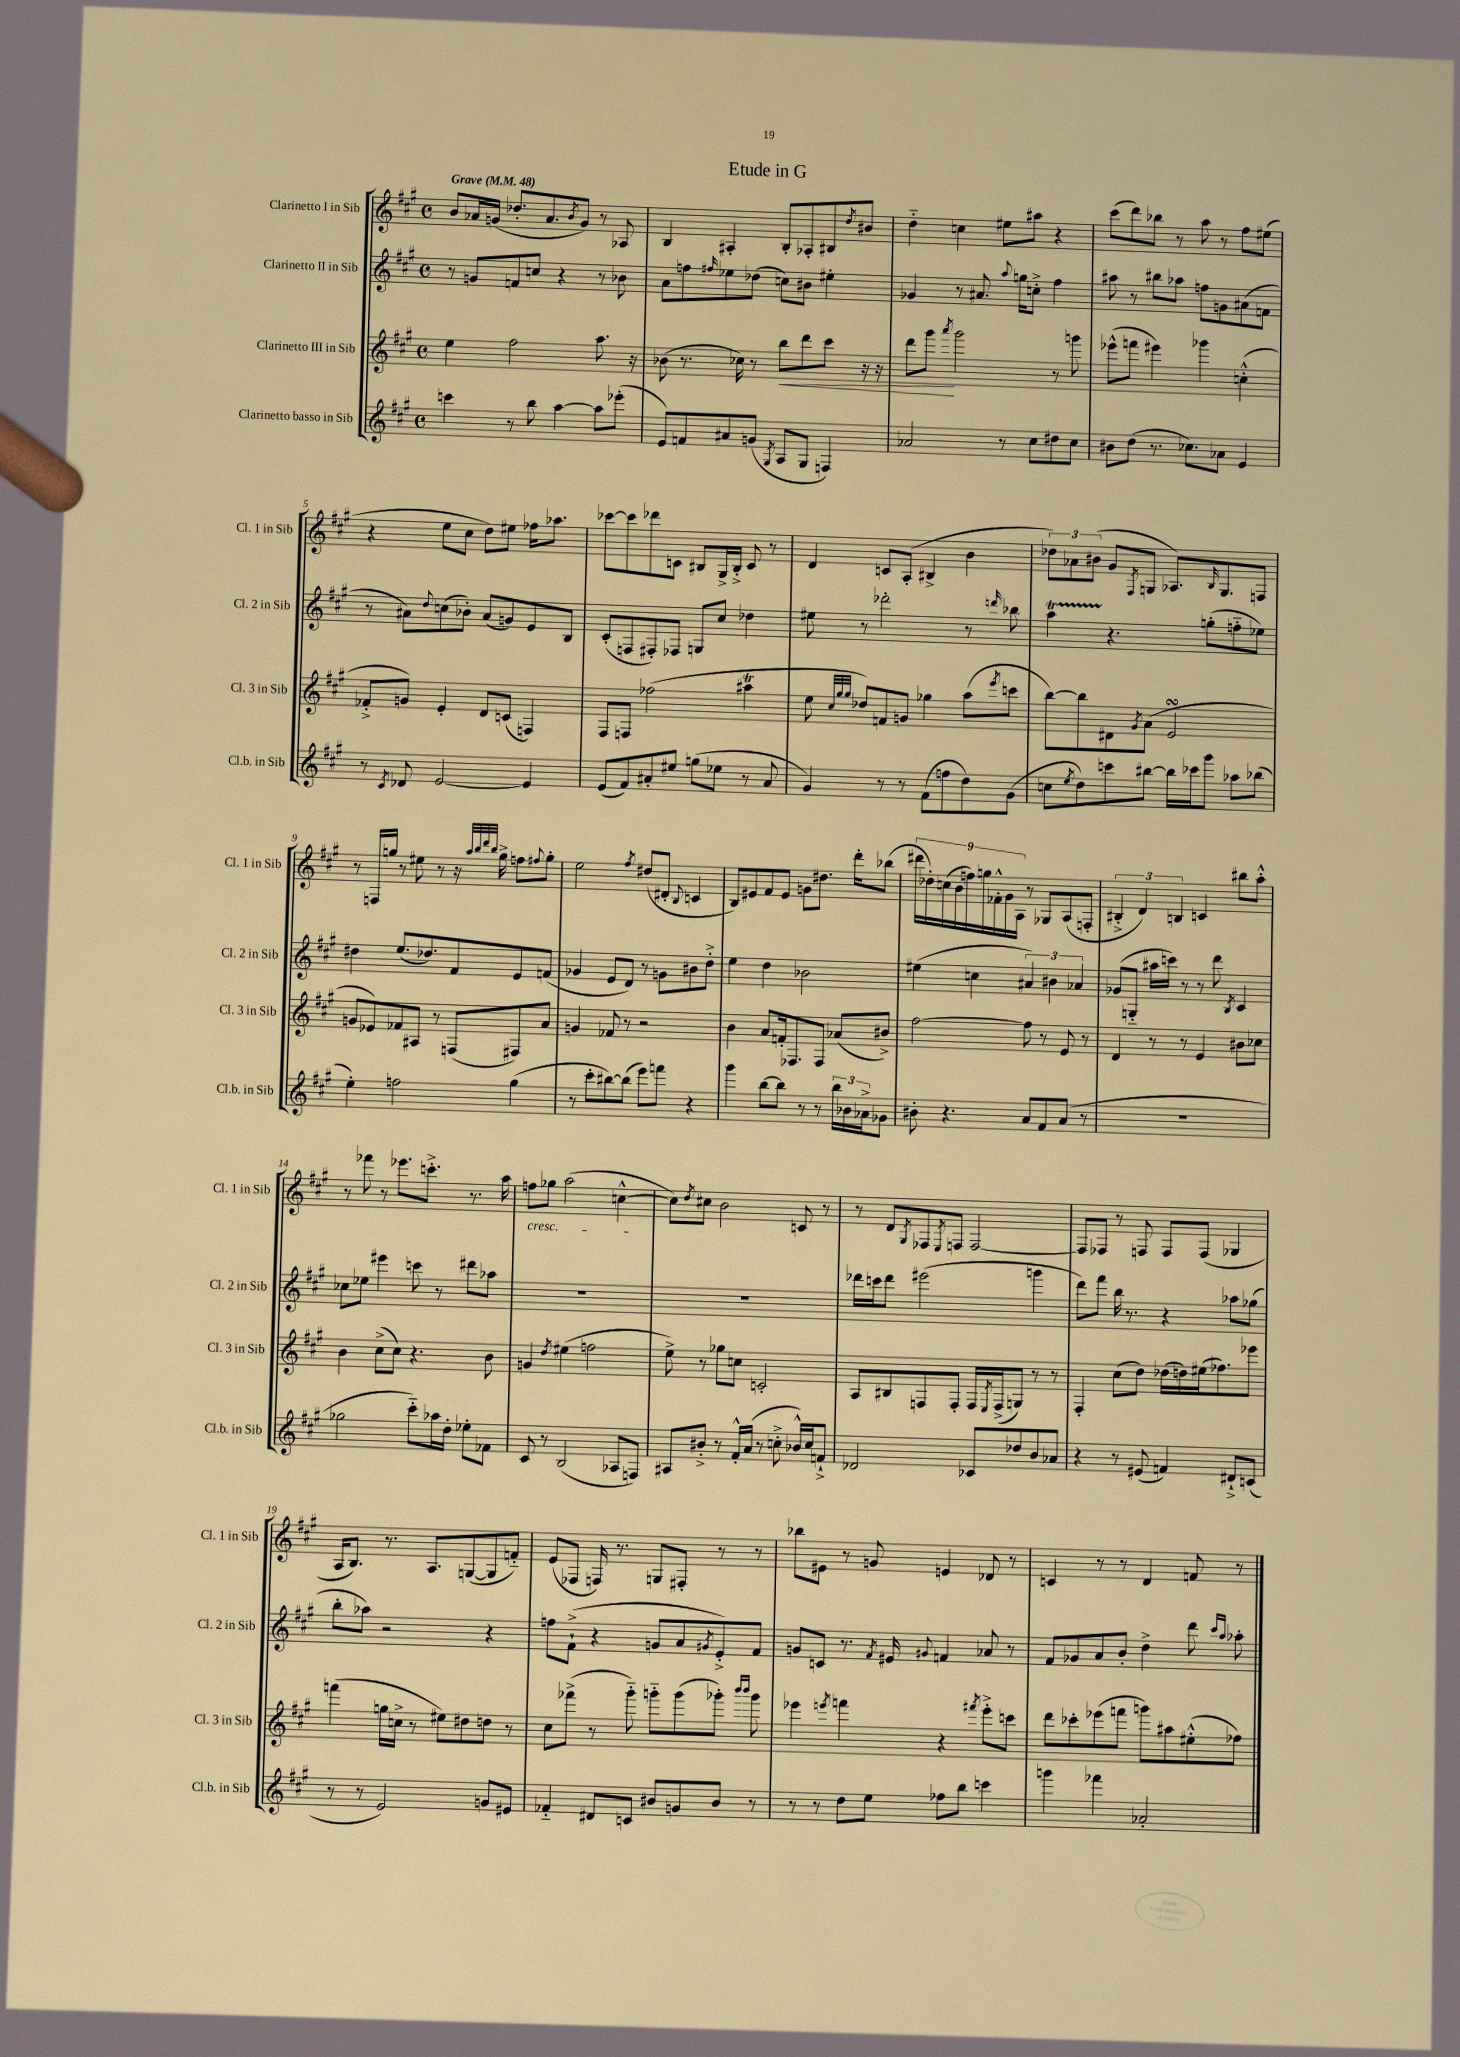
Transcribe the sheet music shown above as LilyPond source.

\header { title = "Etude in G" }
<<
\new StaffGroup <<
\new Staff = "s0" \with { instrumentName = "Clarinetto I in Sib" shortInstrumentName = "Cl. 1 in Sib" } {
    \clef treble \key a \major \defaultTimeSignature \time 4/4 \tempo "Grave" 4 = 48
    b'8 aes'16 g'16( des''8.-. aes'8. \acciaccatura { b'8 } g'8) r8 aes8 |
    b4 ais4-. b8-. aes8-. bis8 \acciaccatura { d''8 } bis'8 |
    d''4-_ c''4 eis''8 ais''8 r4 |
    cis'''8( d'''8) bes''8 r8 a''8 r8 fis''8 eis''8( |
    r4 e''8 cis''8 d''8) eis''8 fes''16 aes''8. |
    ces'''8~ ces'''8 des'''8 c'8 bis8 gis16-> bis16-.-> c'8 r8 |
    d'4 c'8 a8-.( bis4-> b'4 |
    \tuplet 3/2 { des''8) aes'8 bis'8( } gis'8 \acciaccatura { fis8 } g8 aes8.) \grace { b16 } g8. f8 |
    r8 f16 g''16 r8 eis''8 r8 r16 \grace { a''32 b''32 d'''32 b''32 } g''16-> f''8 \appoggiatura { fis''8 } g''8-. |
    e''2 \acciaccatura { fis''8 } dis''8( dis'8-. \appoggiatura { b8 } c'4 |
    b8) eis'8 fis'8 eis'8 g'8 dis''8. d'''16-. bes''8( |
    \tuplet 9/8 { dis'''16 des''16-.) c''16( b'16 f''16) g''16 fes'16-.-^ gis'16 a16 } r8 ges8 a8( f8-. |
    \tuplet 3/2 { bis4-.-> d'4) b4 } c'4 bis''8 a''8-.-^ |
    r8 fes'''8 r8 ees'''8. c'''8.-.-> r8. a''16 |
    f''8\cresc ges''8 a''2( c''4~-^\! |
    c''8) \acciaccatura { d''8 } cis''8 b'2 c'8 r8 |
    r8 d'8 \acciaccatura { gis8 } fes8 \acciaccatura { e8 } f8 f2~ |
    f8 fes8 r8 f8 f8 f8( ges4 |
    a16 b8.) r8. a8. g8~( g8 f'8-_) |
    e'8( fes8 f16) r8. g8 fis8-. r8 r8 |
    bes''8 eis'8 r8 g'8 e'4 des'8 r8 |
    c'4 r8 r8 d'4 f'8 r8 \bar "|." |
}
\new Staff = "s1" \with { instrumentName = "Clarinetto II in Sib" shortInstrumentName = "Cl. 2 in Sib" } {
    \clef treble \key a \major \defaultTimeSignature \time 4/4
    r8 g'8 f'8 c''8 r4 r8 bes'8 |
    a'8 f''8 \grace { fis''16 } ees''8 des''8( c''8) bis'8 eis''4-. |
    ges'4 r8 ais'8. \appoggiatura { a''8 } g''16 c''8-.-> fis''4 |
    ais''8 r8 bis''8 aes''8 f''8 g'8 ais'8( f'8 |
    r8 ais'8) \appoggiatura { d''8 } c''8( bes'8-.) ais'8( g'8) e'8 b8 |
    cis'8-.( f8 fis8-.) fes8 g8 cis''8 des''4 |
    eis''8 r8 des'''2-. r8 \grace { d'''16 } bes''8 |
    a''4\startTrillSpan r4.\stopTrillSpan g''8-.( f''8-_ ees''8) |
    dis''4 e''8.( des''8.) fis'8 e'8 f'8( |
    ges'4 e'8 d'8) r8 g'8 bis'8 d''8-.-> |
    e''4 d''4 bes'2 |
    eis''4( c''4 \tuplet 3/2 { ais'4) bis'4 aes'4 } |
    ges'8( g8-_ ais''16 c'''16) r8 r8 d'''8 \acciaccatura { b8 } cis'4 |
    ces''8 ees''8 eis'''4 c'''8 r8 dis'''8 aes''8 |
    R1 |
    R1 |
    des'''16 c'''16 des'''8 eis'''2( g'''4 |
    d'''8) fis'''8 b''16 r8. r4 aes''8 ges''8( |
    b''8-. aes''8) r2 r4 |
    f''8 fis'8-!->( r4 g'8 a'8 \acciaccatura { gis'8 } e'8-.->) fis'8 |
    g'8 c'8 r8. \acciaccatura { fis'8 } eis'16 \appoggiatura { gis'8 } f'4 aes'8 r8 |
    fis'8 ges'8 a'8 b'8-. d''4-> d'''8 \grace { cis'''16 a''16 } aes''8-. \bar "|." |
}
\new Staff = "s2" \with { instrumentName = "Clarinetto III in Sib" shortInstrumentName = "Cl. 3 in Sib" } {
    \clef treble \key a \major \defaultTimeSignature \time 4/4
    e''4 fis''2 a''8. r16 |
    bes'8( r8. ces''16) r8 b''8\< d'''8 cis'''8 r16 r16 |
    d'''8 gis'''8\! \acciaccatura { a'''8 } gis'''2 r8 g'''8 |
    ees'''8-^( f'''8 eis'''4) ges'''4 c''4-.-^( |
    fes'8-.-> g'8) e'4-. d'8 c'8( f4) |
    fis8 f8 fes''2( ais''4\trill |
    e''8 \grace { cis''32 gis''32 gis''32 } des''8) f'8 g'8 ges''4 a''8( \acciaccatura { e'''8 } c'''8 |
    b''8~) b''8 dis'8 \acciaccatura { gis'8 } a'8( e'2\turn |
    g'8 ees'8) fes'8 ais8 r8 f8( fis8) a'8 |
    g'4 fes'8 r8 r2 |
    b'4 a'8 f'16-. fes8. fes8 aes'8( bis'8->) |
    fis''2~ fis''8 r8 e'8 r8 |
    d'4 r8 r8 e'4 bis'8 ces''8 |
    b'4 cis''8->( cis''8) r4. b'8 |
    g'4 \acciaccatura { d''8 } eis''4( f''2 |
    e''8->) r8 ges''8 c''8 c'2-. |
    a8 bis8 f8 f8-. f16 \acciaccatura { e8 } f16->( g8) r8 r8 |
    fis4-. cis''8( d''8) des''16( d''16) eis''16( fes''8.) ees'''8 |
    f'''4( g''16 c''16-> r8 eis''8) dis''8 d''8 r8 |
    cis''8 fes'''8->( r8 gis'''8-_) g'''8-_ g'''8( ges'''8-.) \grace { b'''16 b'''16 } ges'''8 |
    ees'''4 \acciaccatura { e'''8 } f'''4 r4 \acciaccatura { fis'''8 } e'''8-.-> c'''8 |
    d'''8 ces'''8-. ees'''8( f'''8 g'''8) ais''8 eis''8-.-^( fes''8) \bar "|." |
}
\new Staff = "s3" \with { instrumentName = "Clarinetto basso in Sib" shortInstrumentName = "Cl.b. in Sib" } {
    \clef treble \key a \major \defaultTimeSignature \time 4/4
    c'''4 r8 b''8 a''4~ a''8 ees'''8-.( |
    e'8) f'8 ais'8 g'8( \acciaccatura { gis8 } a8 gis8 f4) |
    aes'2 r8 cis''8 dis''8 cis''8 |
    bis'8 d''8( r8. ces''8.) aes'8 e'4 |
    r8 \acciaccatura { cis'8 } des'8 e'2~ e'4 |
    e'8( fis'8) ais'8-. eis''8 g''8( ees''8 r8 ais'8 |
    gis'4) r8 r8 fis'8( f''8 d''8) gis'8( |
    c''8 \acciaccatura { e''8 } d''8) c'''8 bis''8~ bis''16 ces'''16 gis'''8 aes''8 bes''8( |
    e''4-.) f''2 gis''4( |
    r8 cis'''8-. bis''8~) bis''8( e'''8) f'''8 r4 |
    gis'''4 b''8~ b''8 r8 r8 \tuplet 3/2 { b''16 bes'16 aes'16-> } ges'8 |
    bis'8-. r4. a'8 fis'8 a'8( r8 |
    R1 |
    ges''2 cis'''8-_) aes''16 d''16-. ees''8-. fes'8 |
    cis'8 r8 b2( aes8 f8) |
    ais8 bis'8-.-> r8 fis'16-.-^ a'16( r8 c''8-.-> bes'16-^) c''16 f'8-!-> |
    des'2 ces'8 des''8 b'8 aes'8 |
    r4 r8 eis'8( f'4) dis'8-!-> c'8( |
    r8 r8 e'2) g'8 eis'8 |
    fes'4-_ dis'8 c'8 bis'8 g'8 bis'8 r8 |
    r8 r8 d''8 e''8 fes''8 b''8 c'''4 |
    g'''4 fes'''4 aes'2-. \bar "|." |
}
>>
>>
